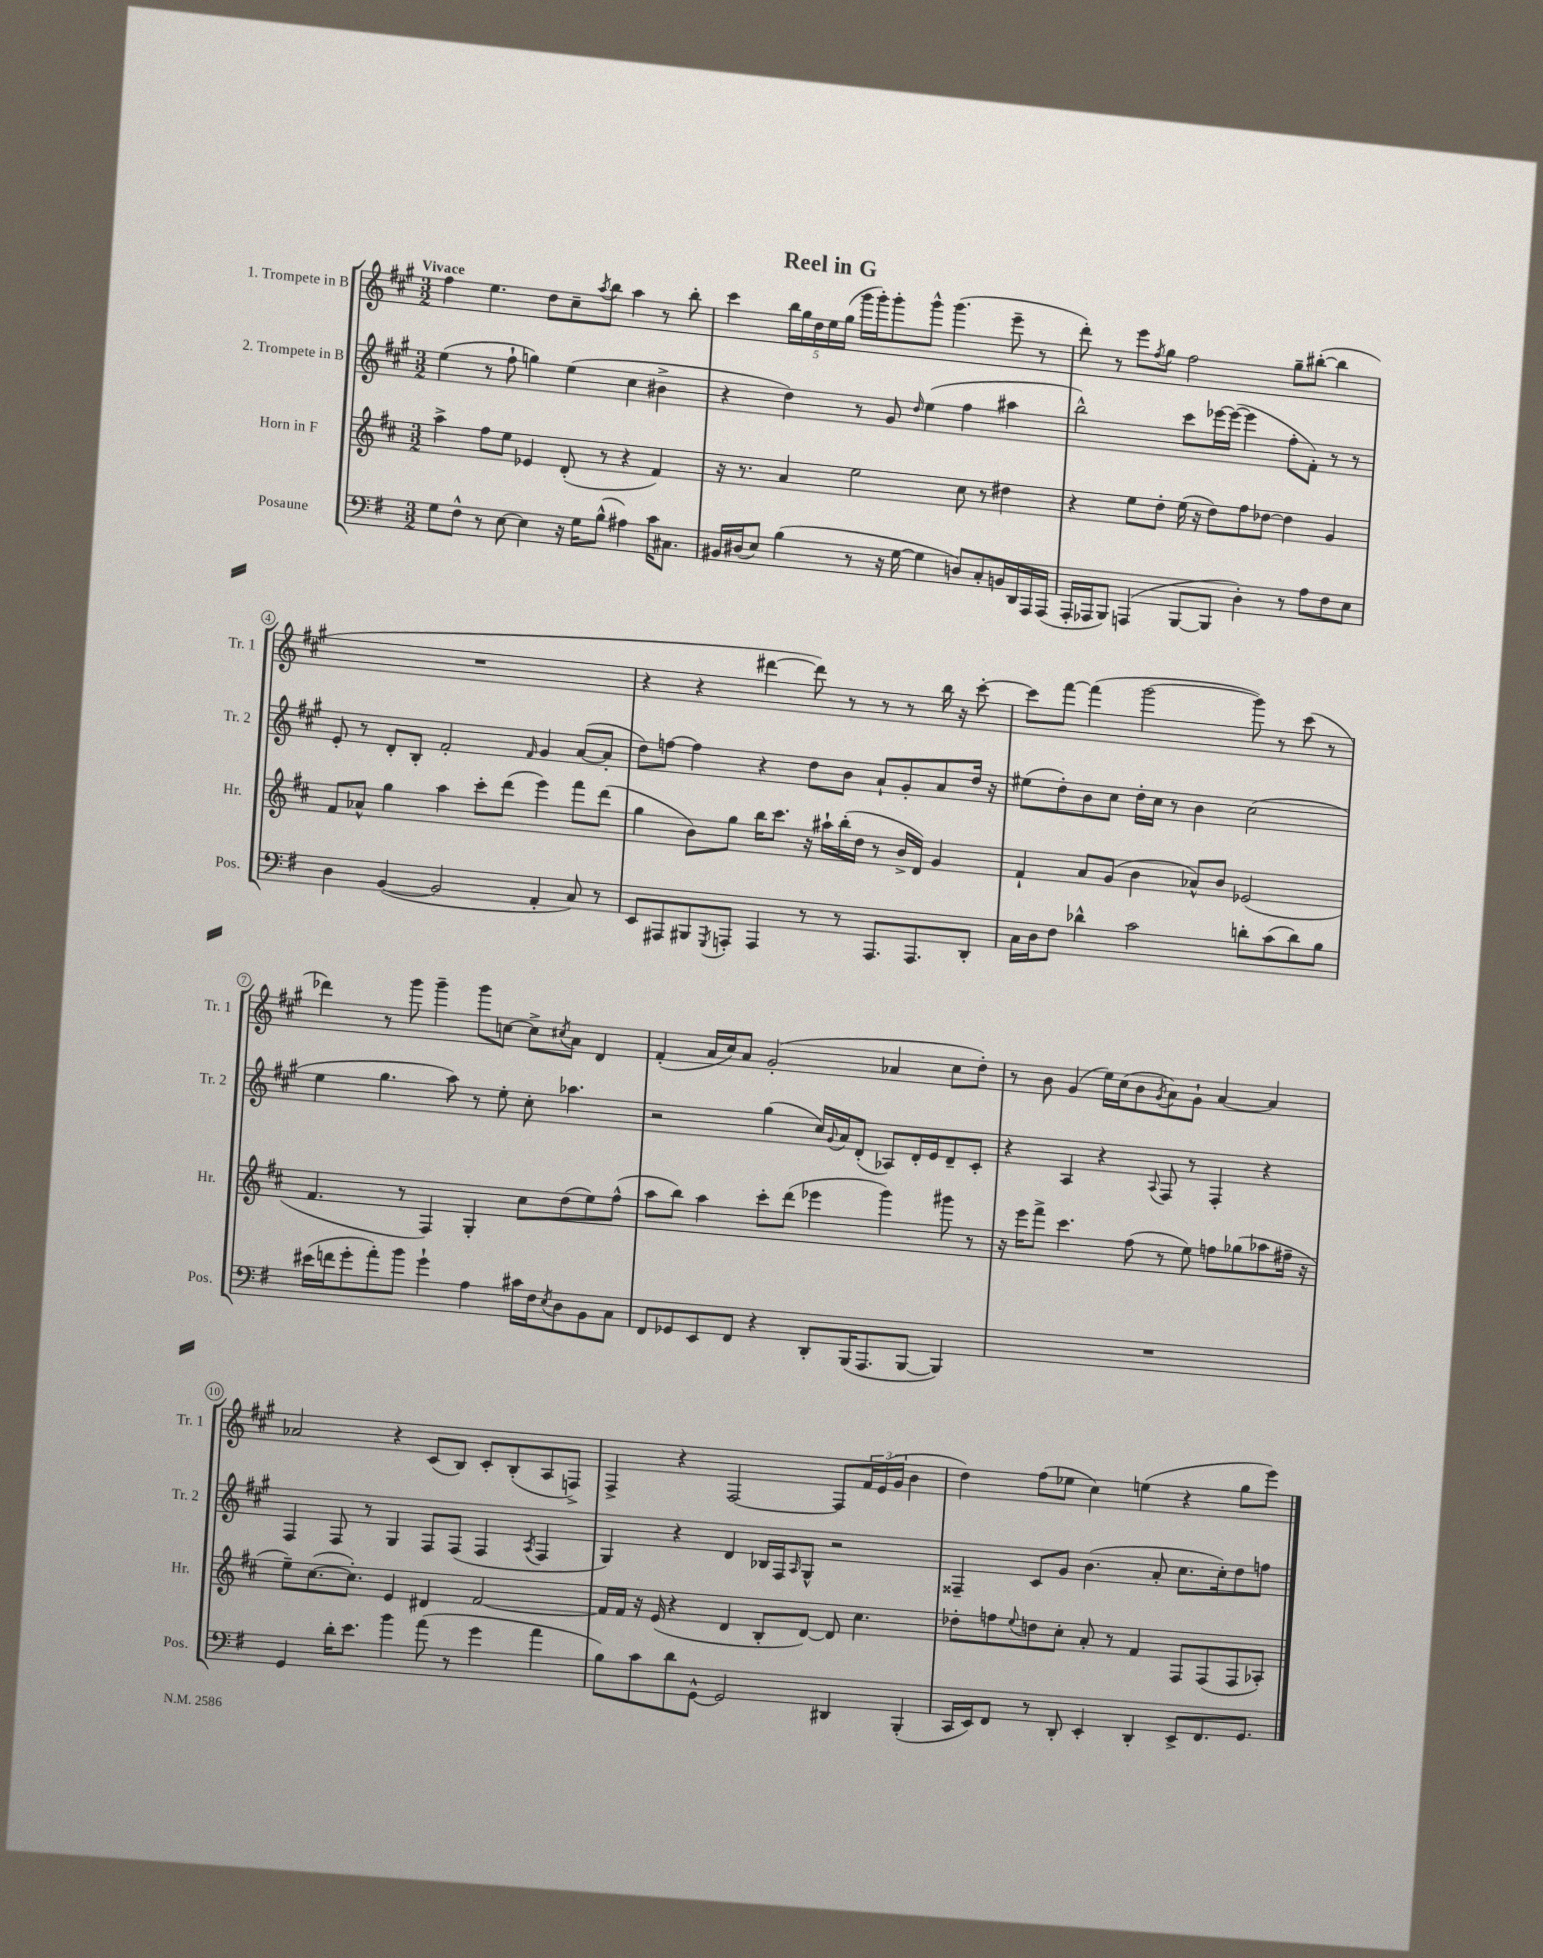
\header { title = "Reel in G" }
<<
\new StaffGroup <<
\new Staff = "s0" \with { instrumentName = "1. Trompete in B" shortInstrumentName = "Tr. 1" } {
    \clef treble \key a \major \numericTimeSignature \time 3/2 \tempo "Vivace"
    fis''4 e''4. d''8 cis''8-- \acciaccatura { a''8 } b''8 a''4 r8 b''8-. |
    cis'''4 \tuplet 5/4 { b''16 gis''16 d''16 e''16 gis''16( } gis'''16 gis'''16-.) gis'''8-. gis'''8-^ gis'''4.( e'''8-- r8 |
    d'''8-.) r8 e'''8 \acciaccatura { fis''8 } gis''8 fis''2 gis''8-- bis''8~-.( bis''4 |
    R1. |
    r4 r4 dis'''4~ dis'''8) r8 r8 r8 b''16 r16 cis'''8~-. |
    cis'''8 fis'''8~ fis'''4( gis'''2~ gis'''8) r8 cis'''8( r8 |
    des'''4) r8 gis'''8 gis'''4-- gis'''8 c''8~ c''8-> \acciaccatura { cis''8 } a'8 d'4 |
    fis'4-.( a'16 cis''16) a'8 gis'2-.( aes'4 cis''8 d''8-.) |
    r8 b'8 gis'4( e''16) cis''16( b'8 \acciaccatura { gis'8 } a'8) gis'8-! a'4~ a'4 |
    aes'2 r4 cis'8( b8) cis'8-. b8-.( a8 f8->) |
    fis4-> r4 fis2~ fis8 \tuplet 3/2 { fis'16 e'16( gis'16 } b'4 |
    d''4) fis''8( ees''8 cis''4) e''4( r4 gis''8 e'''8) \bar "|." |
}
\new Staff = "s1" \with { instrumentName = "2. Trompete in B" shortInstrumentName = "Tr. 2" } {
    \clef treble \key a \major \numericTimeSignature \time 3/2
    e''4( r8 fis''8-! g''4) e''4( cis''4 bis'4-> |
    r4 d''4) r8 gis'8 \grace { d''16 } e''4( fis''4 ais''4 |
    b''2-^) cis'''8 ees'''16~ ees'''16~( ees'''4 fis''8-. fis'8-.) r8 r8 |
    e'8-. r8 d'8-. b8-. fis'2-. \grace { fis'16 } gis'4 a'8~( a'8-. |
    d''8) f''8~ f''4 r4 d''8 b'8 a'8-! gis'8-. a'8 d''16 r16 |
    eis''8( d''8-.) b'8 cis''8 d''16-. cis''16 r8 b'4 cis''2( |
    e''4 gis''4. a''8) r8 e''8-. cis''8-. aes''4. |
    r2 gis''4( cis''16) \appoggiatura { gis'8 } a'16 d'8-.( aes8) d'16-. e'16 d'8-- cis'8-. |
    r4 a4 r4 \appoggiatura { a8 } fis8 r8 fis4-. r4 |
    fis4 fis8 r8 gis4 fis8 fis8( fis4 \acciaccatura { a8 } fis4 |
    gis4) r4 d'4 bes16 fis16 \grace { a16 } gis8-^ r2 |
    fisis4-- cis'8 gis'8 b'4.( a'8-. cis''8. cis''16-.) d''8 f''8 \bar "|." |
}
\new Staff = "s2" \with { instrumentName = "Horn in F" shortInstrumentName = "Hr." } {
    \clef treble \key d \major \numericTimeSignature \time 3/2
    a''4-> fis''8 e''8 ees'4 d'8-.( r8 r4 fis'4) |
    r16 r8. a'4 e''2 cis''8 r8 dis''4 |
    r4 e''8 d''8-. e''16( r16 d''8) fis''8 des''8~ des''4 g'4 |
    fis'8 aes'8-^ g''4 a''4 cis'''8-. d'''8( e'''4) fis'''8 d'''8( |
    g''4 b'8) g''8 b''16 cis'''8. r16 ais''16-! b''16-.( d''16 r8 b'16-> d'16) g'4 |
    fis'4-! a'8 g'8( b'4 aes'8-^) b'8 ees'2( |
    fis'4. r8 fis4) g4-. cis''8 d''8( e''8) fis''8-^( |
    a''8 b''8) a''4 cis'''8-. d'''8( ees'''4 g'''4) gis'''8 r8 |
    r16 e'''16 fis'''8-> cis'''4. fis''8( r8 e''8) f''8 ges''8( aes''8 fis''16-- r16 |
    e''8--) cis''8.~( cis''8.-.) e'4 dis'4 fis'2~ |
    fis'16 fis'16 r16 e'16( r4 d'4 b8-. d'8~) d'8 cis''4. |
    des''8-. f''8 \appoggiatura { e''8 } d''8 cis''8-. a'8-. r8 fis'4 fis8 fis8( fis8 aes8-.) \bar "|." |
}
\new Staff = "s3" \with { instrumentName = "Posaune" shortInstrumentName = "Pos." } {
    \clef bass \key g \major \numericTimeSignature \time 3/2
    g8 fis8-^ r8 e8~ e4 r16 g16 b8-^( ais4) c'16 cis8. |
    bis,16 dis16( e8) b4( r8 r16 g16~ g4 d8) c8-. b,16 d,16 a,,16 a,,16( |
    a,,16-. aes,,16 b,,8) a,,4( b,,8~ b,,8 d4-.) r8 a8 fis8 e8 |
    d4 b,4~( b,2 a,4-. c8) r8 |
    e,8 ais,,8 bis,,8 \acciaccatura { g,,8 } a,,8-. a,,4 r8 r8 a,,8. a,,8. d,8-. |
    c16 d16 fis8 des'4-^ c'2 d'8-. c'8( d'8) b8 |
    eis'16( f'16 g'8-. a'8-.) b'8 g'4-! a4 cis'16 fis16 \acciaccatura { e8 } d8 b,8 c8 |
    fis,8 ges,8 e,8 fis,8 r4 d,8-. b,,16( a,,8. b,,8~ b,,4) |
    R1. |
    g,4 d'16-. e'8. b'4 a'8( r8 g'4 a'4 |
    b8) c'8 d'8 g,8~-^ g,2 dis,4 b,,4-.( |
    c,16 e,16) fis,8 r8 d,8-. e,4-. d,4-. e,8-> fis,8. g,8. \bar "|." |
}
>>
>>
\layout { \context { \Score \override BarNumber.stencil = #(make-stencil-circler 0.1 0.3 ly:text-interface::print) } }
